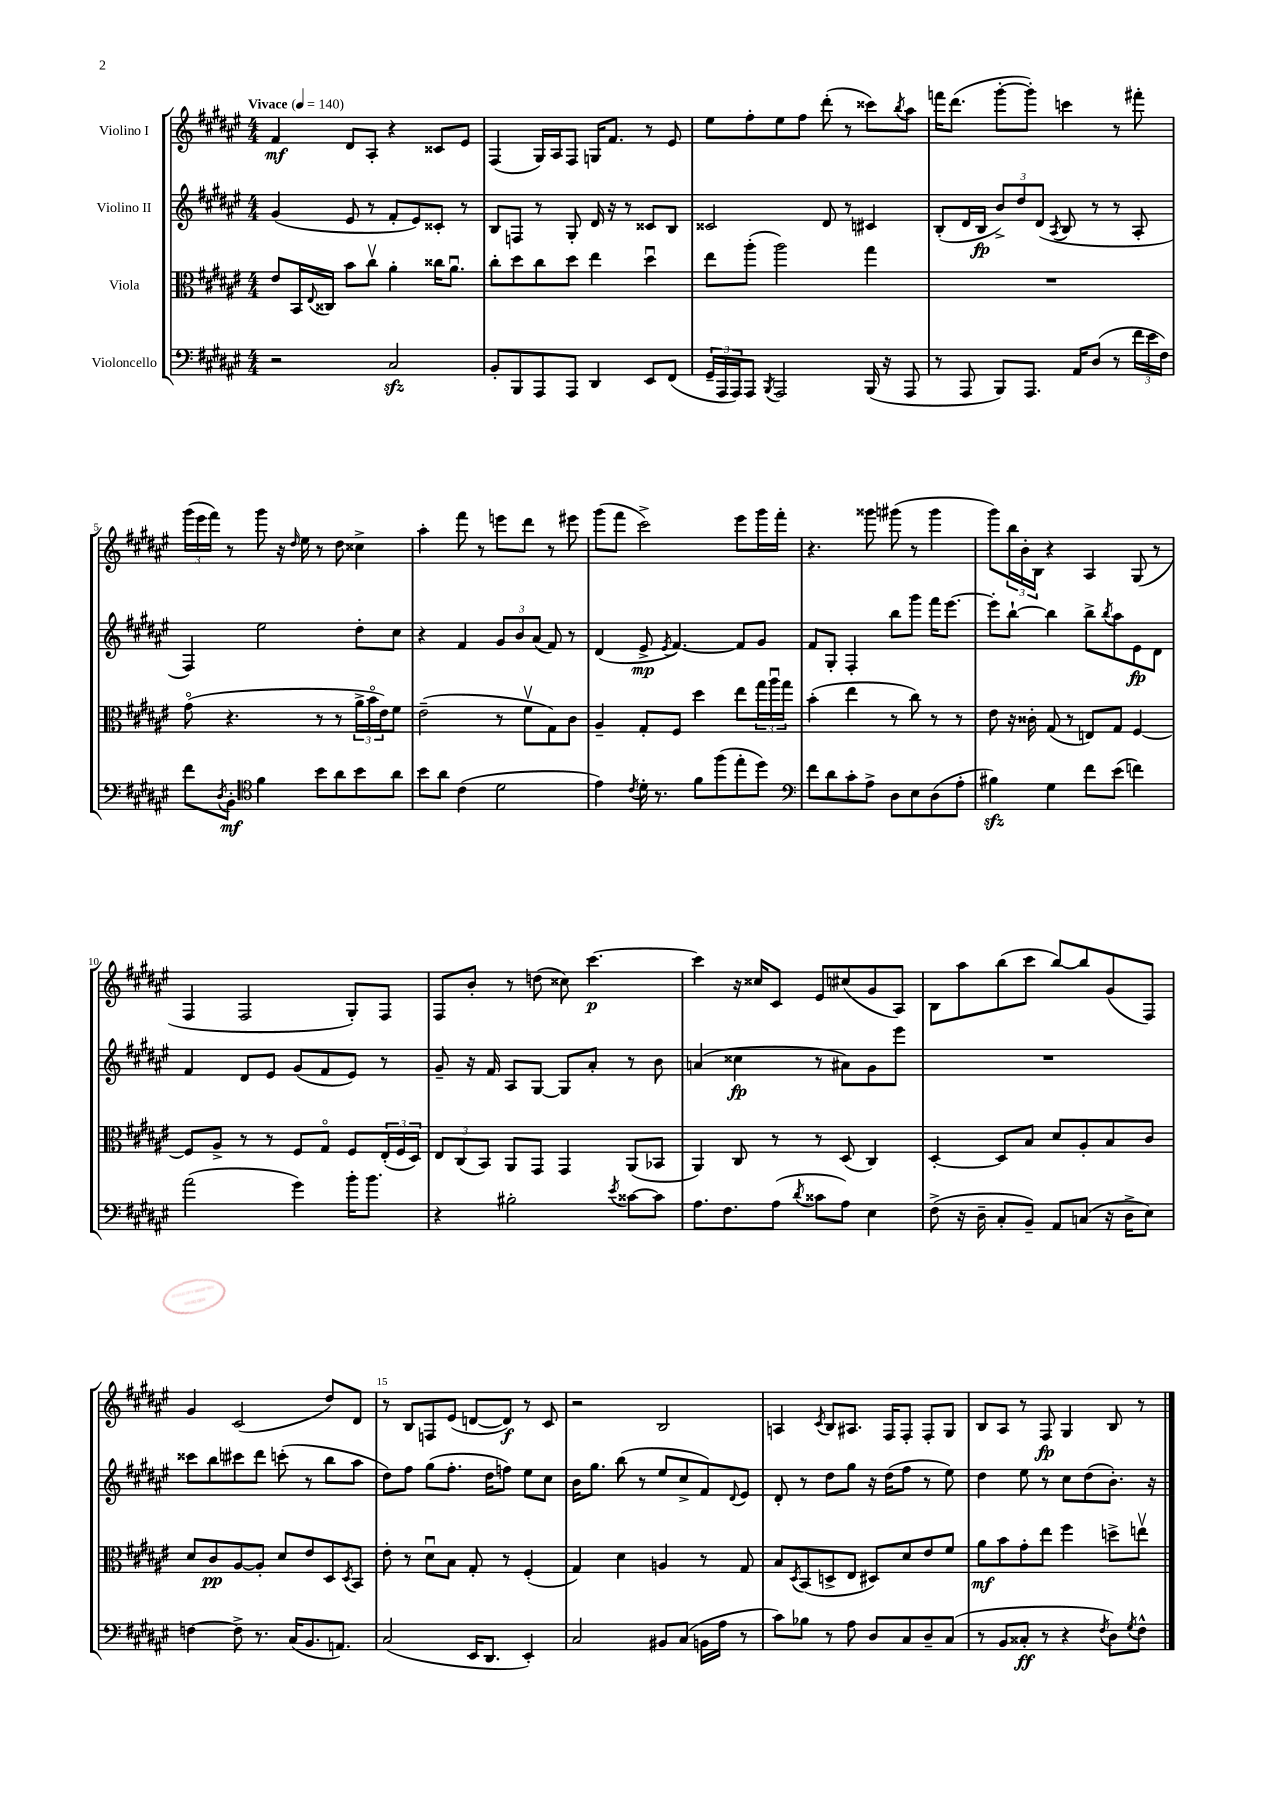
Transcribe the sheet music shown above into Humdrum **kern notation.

**kern	**kern	**kern	**kern
*staff4	*staff3	*staff2	*staff1
*clefF4	*clefC3	*clefG2	*clefG2
*k[f#c#g#d#a#e#]	*k[f#c#g#d#a#e#]	*k[f#c#g#d#a#e#]	*k[f#c#g#d#a#e#]
*M4/4	*M4/4	*M4/4	*M4/4
*MM140	*MM140	*MM140	*MM140
2r	8e#	(4g#	4f#
.	16BB	.	.
.	8qqE#	.	.
.	16C##	.	.
.	8b	8e#	8d#
.	8cc#v	8r	8A#'
2C#	4a#'	8f#'	4r
.	.	8e#)	.
.	16cc##	8c##'	8c##
.	8.a#u	.	.
.	.	8r	8e#
=	=	=	=
8BB'	8cc#'	8B	(4F#
8BBB	8dd#	8F	.
8AAA#	8cc#	8r	16G#)
.	.	.	16A#
8AAA#	8dd#	8G#'	8F#
4DD#	4ee#	16d#	16G
.	.	16r	8.f#
.	.	8r	.
8EE#	4dd#u	8c##	8r
(8FF#	.	8B	8e#
=	=	=	=
24GG#~	8ee#	2c##	8ee#
24AAA#	.	.	.
24AAA#)	.	.	.
8AAA#	(8aa#'	.	8ff#'
8qBBB	.	.	.
2AAA#	2aa#)	.	8ee#
.	.	.	8ff#
.	.	8d#	(8ddd#'
.	.	8r	8r
(16BBB	4gg#	4c#	8ccc##)
16r	.	.	.
.	.	.	8qbb
8AAA#	.	.	8aa#
=	=	=	=
8r	1r	(8B'	16fff
.	.	.	(8.ddd#
8AAA#	.	16d#	.
.	.	16B	.
8BBB)	.	12b^)	[8ggg#'
.	.	12dd#	.
8.AAA#	.	.	8ggg#'])
.	.	(12d#	.
.	.	8qA#	.
.	.	8B	4ccc
16AA#	.	.	.
(8D#	.	8r	.
8r	.	8r	8r
24f#	.	8A#'	8fff#'
24e#	.	.	.
24F#)	.	.	.
=	=	=	=
8f#	(8g#o	4F#)	(24ggg#
.	.	.	24eee#
.	.	.	24fff#)
8qD#	.	.	.
8BB'	4.r	.	8r
*clefC4	*	*	*
4f#	.	2ee#	8ggg#
.	.	.	16r
.	.	.	16qqdd#
.	.	.	16ee#
8b	8r	.	8r
8a#	8r	.	8dd#
8b	24a#^	8dd#'	4cc##^
.	24bo	.	.
.	24e#)	.	.
8a#	8f#	8cc#	.
=	=	=	=
8b	(2e#~	4r	4aa#'
8a#	.	.	.
(4c#	.	4f#	8fff#
.	.	.	8r
2d#	8r	12g#	8eee
.	.	12b	.
.	8f#v	.	8ddd#
.	.	(12a#	.
.	8G#)	8f#)	8r
.	8c#	8r	8eee#
=	=	=	=
4e#)	4A#~	(4d#	(8ggg#
.	.	.	8fff#
8qc#	.	.	.
16d#'	8G#'	8e#^	2ccc#^)
8.r	.	.	.
.	.	8qe#	.
.	8F#	[4.f#)	.
8f#	4dd#	.	.
(8ff#	.	.	.
8ee#'	8ee#	8f#]	8eee#
8dd#)	24gg#	8g#	16ggg#
.	24aa#u	.	.
.	.	.	16fff#'
.	24gg#	.	.
=	=	=	=
*clefF4	*	*	*
8f#	(4b'	8f#	4.r
8d#	.	8G#'	.
8c#'	4ee#	4F#'	.
8A#^	.	.	8ggg##
8D#	8r	8bb	(8ggg#
8E#	8cc#)	8ggg#	8r
(8D#	8r	16fff#	4ggg#
.	.	[8.eee#	.
8A#'	8r	.	.
=	=	=	=
4B#)	8e#	8eee#']	8ggg#)
.	16r	[8bb`	24bb
.	.	.	24b'
.	16c##'	.	.
.	.	.	24B
4G#	(8G#	4bb]	4r
.	8r	.	.
8f#	8E)	8bb^	4A#
.	.	8qbb	.
(8e#	8G#	8aa#	.
4f)	[4F#	8e#	(8G#
.	.	8d#	8r
=	=	=	=
(2a#	8F#]	4f#	4F#
.	8A#^	.	.
.	8r	8d#	2F#
.	8r	8e#	.
4g#)	8F#	(8g#	.
.	8G#o	8f#	.
16b'	8F#	8e#)	8G#')
8.b	.	.	.
.	(24E#'	8r	8F#
.	24F#	.	.
.	24D#)	.	.
=	=	=	=
4r	12E#	8g#~	8F#
.	(12C#	.	.
.	.	16r	8b'
.	12BB)	.	.
.	.	16f#	.
2B#'	8AA#	8A#	8r
.	8GG#	[8G#	(8dd
.	4GG#	8G#]	8cc##)
.	.	8a#'	[4.ccc#
8qe#	.	.	.
[8c##	(8AA#	8r	.
8c##]	8BB-	8b	.
=	=	=	=
8.A#	4AA#)	(4a	4ccc#]
8.F#	.	.	.
.	8C#	4cc##	16r
.	.	.	16cc##
(8A#	8r	.	8c#
8qd#	.	.	.
8c##	8r	8r	8e#
8A#)	(8D#	8a#)	(8cc#
4E#	4C#)	8g#	8g#
.	.	8eee#	8A#)
=	=	=	=
(8F#^	[4D#'	1r	8B
16r	.	.	8aa#
16D#~	.	.	.
8C#'	8D#]	.	(8bb
8BB~)	8B	.	8ccc#
8AA#	8d#	.	[8bb)
(8C	8A#'	.	8bb]
16r	8B	.	(8g#
16D#^	.	.	.
8E#)	8c#	.	8F#)
=	=	=	=
[4F	8d#	8ccc##	4g#
.	8c#	8bb	.
8F^]	[8A#	8ccc#	(2c#
8.r	8A#']	8ddd#	.
.	8d#	(8ccc'	.
(16C#	.	.	.
8.BB	8e#	8r	.
.	8D#	8bb	8dd#)
8.AA)	.	.	.
.	8qD#	.	.
.	8BB	8aa#	8d#
=	=	=	=
(2C#	8e#'	8dd#)	8r
.	8r	8ff#	8B
.	8d#u	(8gg#	8F
.	8B	8.ff#'	(8e#
16EE#	8G#'	.	[8d
8.DD#	.	16dd#	.
.	8r	8ff)	8d])
4EE#')	(4F#'	8ee#	8r
.	.	8cc#	8c#
=	=	=	=
2C#	4G#)	16b	2r
.	.	8.gg#	.
.	4d#	(8bb	.
.	.	8r	.
8BB#	4A	8ee#	2B
(8C#	.	8cc#^	.
16BB	8r	8f#)	.
16A#	.	.	.
.	.	8qqd#	.
8r	8G#	8e#	.
=	=	=	=
8c#)	8B	8d#'	4A
.	8qD#	.	.
8B-	(8BB	8r	.
.	.	.	8qc#
8r	8D^	8dd#	8B
8A#	8E#	8gg#	8.A#
8D#	8D#)	16r	.
.	.	(16dd#	16F#
8C#	8d#	8ff#	8F#'
8D#~	8e#	8r	8F#'
(8C#	8f#	8ee#)	8G#
=	=	=	=
8r	8a#	4dd#	8B
8BB	8b	.	8A#
8C##'	8g#'	8ee#	8r
8r	8ee#	8r	8F#
4r	4ff#	8cc#	4G#
.	.	(8dd#	.
8qF#	.	.	.
8D#)	8dd^	8.b')	8B
8qG#	.	.	.
8F#^^	8eev	.	8r
.	.	16r	.
==	==	==	==
*-	*-	*-	*-
